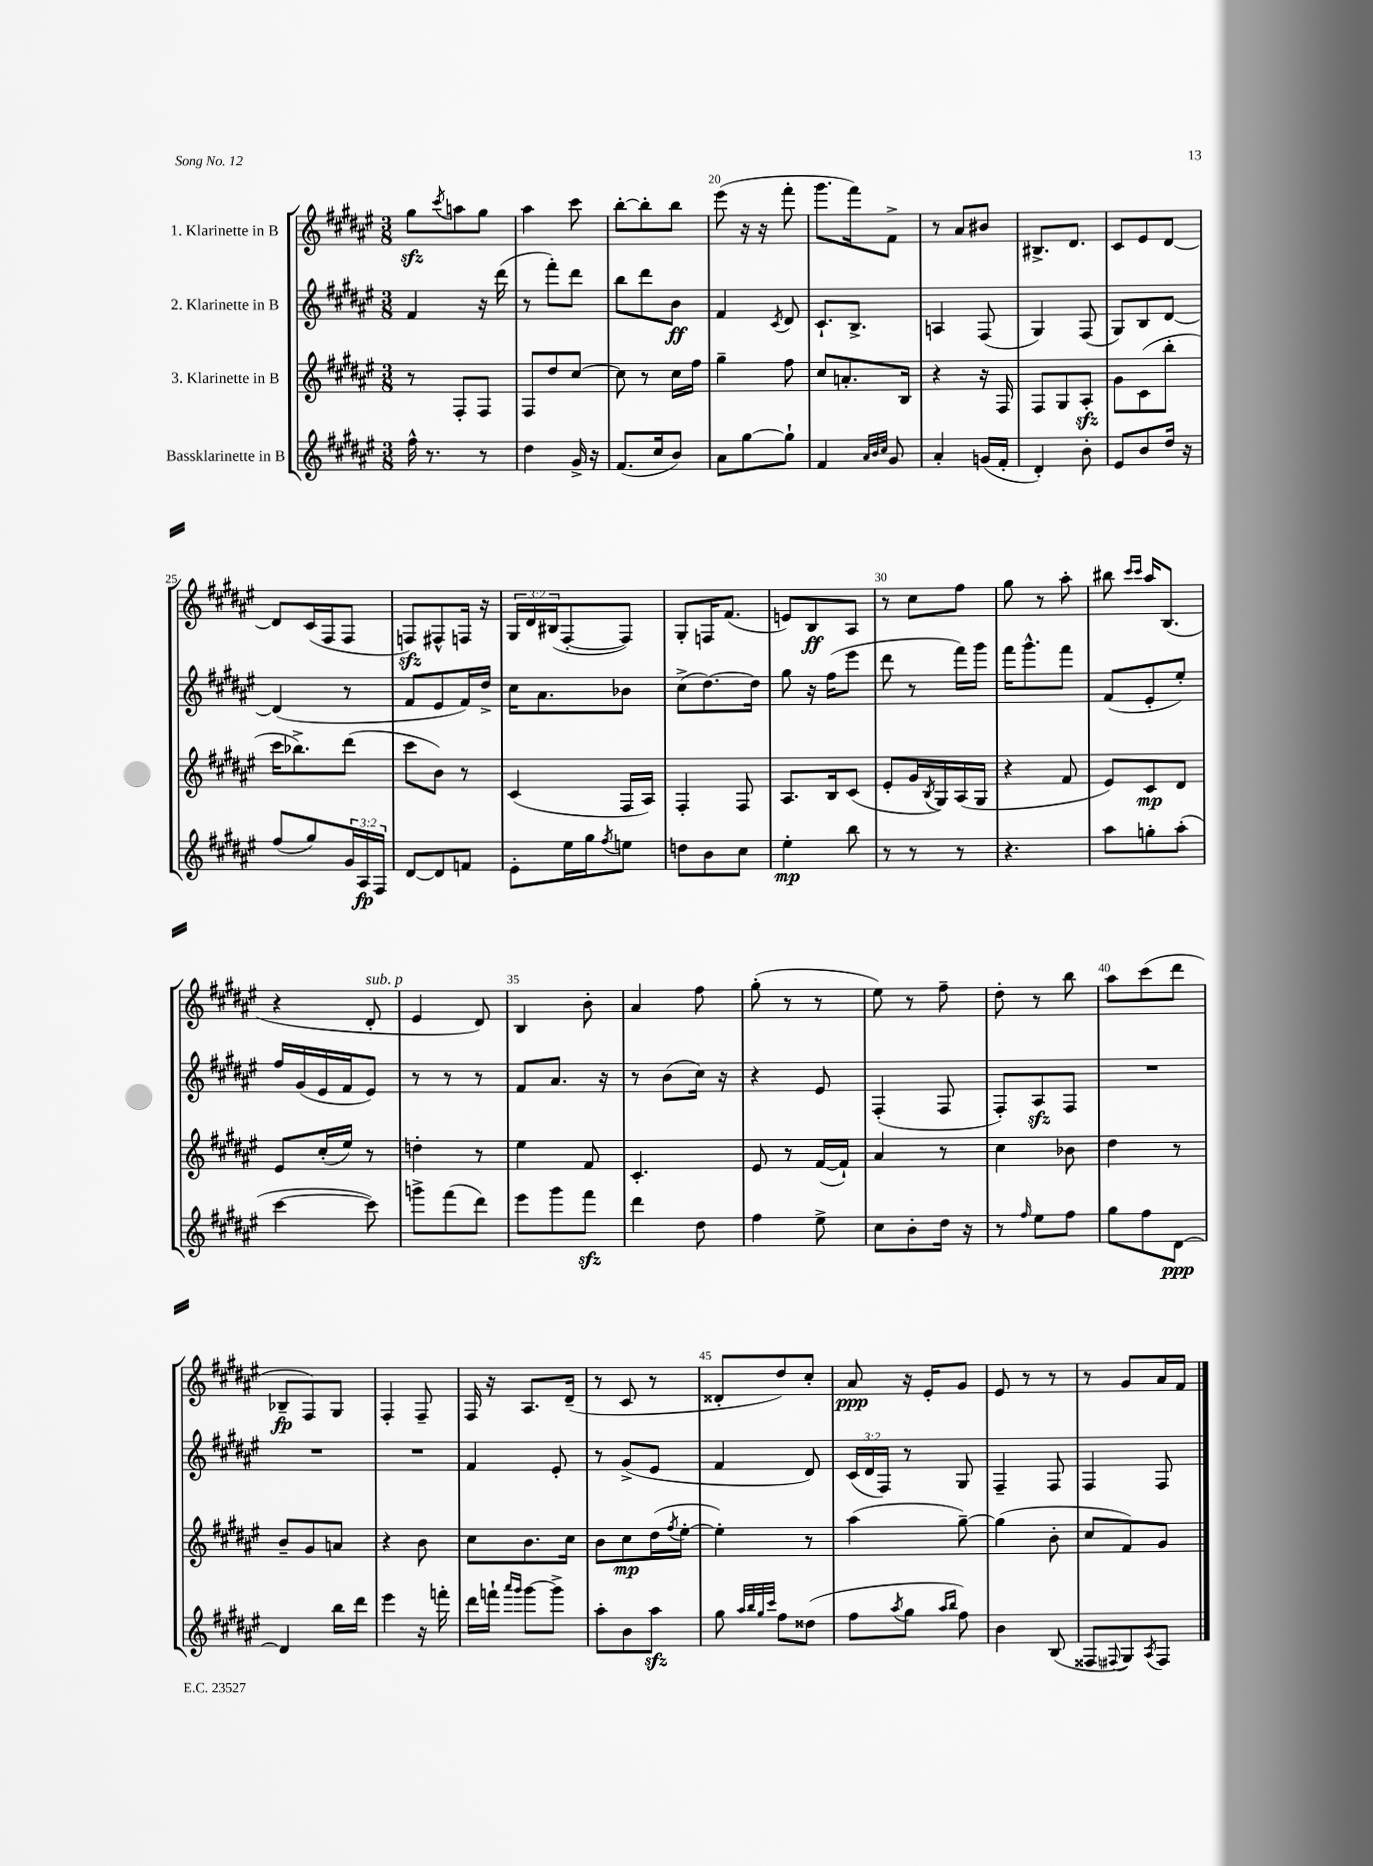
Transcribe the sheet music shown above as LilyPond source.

<<
\new StaffGroup <<
\new Staff = "s0" \with { instrumentName = "1. Klarinette in B" } {
    \clef treble \key fis \major \numericTimeSignature \time 3/8 \override Staff.TupletNumber.text = #tuplet-number::calc-fraction-text
    gis''8\sfz \acciaccatura { cis'''8 } a''8 gis''8 |
    ais''4 cis'''8 |
    b''8~-. b''8-. b''8 |
    eis'''8( r16 r16 fis'''8-. |
    gis'''8. fis'''16) fis'8-> |
    r8 ais'8 bis'8 |
    bis8.-> dis'8. |
    cis'8 eis'8 dis'8~ |
    dis'8 cis'16( fis16 fis8 |
    f8\sfz) fis8-^ f16 r16 |
    \tuplet 3/2 { gis16 dis'16 bis16( } fis8~-. fis8) |
    gis8-. f16 fis'8.( |
    e'8) b8\ff ais8 |
    r8 cis''8 fis''8 |
    gis''8 r8 ais''8-. |
    bis''8 \grace { cis'''16 cis'''16 } ais''16 b8.( |
    r4 dis'8-.^\markup { \italic "sub. p" } |
    eis'4 dis'8) |
    b4 b'8-. |
    ais'4 fis''8 |
    gis''8-.( r8 r8 |
    eis''8) r8 fis''8-- |
    dis''8-. r8 b''8 |
    ais''8 cis'''8( dis'''8 |
    bes8--\fp fis8) gis8 |
    fis4-. fis8-- |
    fis16 r16 ais8. dis'16--( |
    r8 cis'8 r8 |
    disis'8-. dis''8) cis''8-. |
    ais'8\ppp r16 eis'16-. gis'8 |
    eis'8 r8 r8 |
    r8 gis'8 ais'16 fis'16 \bar "|." |
}
\new Staff = "s1" \with { instrumentName = "2. Klarinette in B" } {
    \clef treble \key fis \major \numericTimeSignature \time 3/8 \override Staff.TupletNumber.text = #tuplet-number::calc-fraction-text
    fis'4 r16 dis'''16( |
    r8 fis'''8-.) dis'''8 |
    b''8 dis'''8 b'8\ff |
    fis'4 \acciaccatura { cis'8 } dis'8 |
    cis'8.-! b8.-> |
    a4 fis8( |
    gis4) fis8( |
    gis8) b8 dis'8~ |
    dis'4( r8 |
    fis'8 eis'8 fis'16) dis''16-> |
    cis''16 ais'8. bes'8 |
    cis''8->( dis''8.~) dis''16 |
    gis''8 r16 fis''16( eis'''8 |
    dis'''8 r8 fis'''16) gis'''16 |
    fis'''16 gis'''8.-^ fis'''8 |
    fis'8( eis'8-. eis''8-.) |
    fis''16 gis'16( eis'16 fis'16 eis'8) |
    r8 r8 r8 |
    fis'8 ais'8. r16 |
    r8 b'8( cis''16) r16 |
    r4 eis'8 |
    fis4-.( fis8 |
    fis8-.) ais8\sfz fis8 |
    R4. |
    R4. |
    R4. |
    fis'4 eis'8-. |
    r8 gis'8->( eis'8 |
    fis'4 dis'8) |
    \tuplet 3/2 { cis'16( dis'16 fis16) } r8 gis8 |
    fis4-- fis8 |
    fis4 fis8 \bar "|." |
}
\new Staff = "s2" \with { instrumentName = "3. Klarinette in B" } {
    \clef treble \key fis \major \numericTimeSignature \time 3/8
    r8 fis8-. fis8 |
    fis8 dis''8 cis''8~ |
    cis''8 r8 cis''16 fis''16 |
    gis''4-- fis''8 |
    cis''8 a'8.-. b16 |
    r4 r16 fis16 |
    fis8 gis8 ais8-.\sfz |
    gis'8 cis'8( b''8-. |
    cis'''16 bes''8.->) dis'''8( |
    cis'''8 b'8) r8 |
    cis'4( fis16 ais16) |
    fis4-. fis8 |
    ais8. b16 cis'8( |
    eis'8-. gis'16 \acciaccatura { b8 } gis16) ais16( gis16 |
    r4 fis'8 |
    eis'8) cis'8\mp dis'8 |
    eis'8 cis''16-.( eis''16) r8 |
    d''4-. r8 |
    eis''4 fis'8 |
    cis'4.-. |
    eis'8 r8 fis'16~( fis'16-!) |
    ais'4 r8 |
    cis''4 bes'8 |
    dis''4 r8 |
    b'8-- gis'8 a'8 |
    r4 b'8 |
    cis''8 b'8. cis''16 |
    b'8 cis''8\mp dis''16( \acciaccatura { fis''8 } eis''16~-. |
    eis''4-.) r8 |
    ais''4( gis''8~--) |
    gis''4( b'8-. |
    cis''8 fis'8) gis'8 \bar "|." |
}
\new Staff = "s3" \with { instrumentName = "Bassklarinette in B" } {
    \clef treble \key fis \major \numericTimeSignature \time 3/8 \override Staff.TupletNumber.text = #tuplet-number::calc-fraction-text
    fis''16-^ r8. r8 |
    dis''4 gis'16-> r16 |
    fis'8.( cis''16 b'8) |
    ais'8 gis''8~ gis''8-! |
    fis'4 \grace { ais'32 b'32 cis''32 } gis'8 |
    ais'4-. g'16( fis'16-. |
    dis'4-.) b'8-. |
    eis'8 b'8 dis''16 r16 |
    fis''8( gis''8) \tuplet 3/2 { gis'16 ais16\fp fis16 } |
    dis'8~ dis'8 f'8 |
    eis'8-. eis''16 gis''16 \acciaccatura { fis''8 } e''8 |
    d''8 b'8 cis''8 |
    eis''4-.\mp b''8 |
    r8 r8 r8 |
    r4. |
    ais''8 g''8-. ais''8-.( |
    cis'''4~ cis'''8) |
    g'''8-> fis'''8( dis'''8) |
    eis'''8 gis'''8 fis'''8\sfz |
    dis'''4 dis''8 |
    fis''4 eis''8-> |
    cis''8 b'8-. dis''16 r16 |
    r8 \grace { fis''16 } eis''8 fis''8 |
    gis''8 fis''8 dis'8~\ppp |
    dis'4 b''16 dis'''16 |
    eis'''4 r16 f'''16-. |
    dis'''16 f'''16-! \grace { ais'''16 gis'''16 } gis'''8~ gis'''8-> |
    ais''8-. b'8 ais''8\sfz |
    gis''8 \grace { ais''32 b''32 gis''32 cis'''32 } fis''8 disis''8( |
    fis''8 \acciaccatura { ais''8 } gis''8 \grace { ais''16 b''16 } fis''8) |
    b'4 b8( |
    fisis8 \appoggiatura { fis8 } gis8) \acciaccatura { ais8 } fis8 \bar "|." |
}
>>
>>
\layout { \context { \Score currentBarNumber = #17 \override BarNumber.break-visibility = ##(#f #t #t) barNumberVisibility = #(every-nth-bar-number-visible 5) } }
